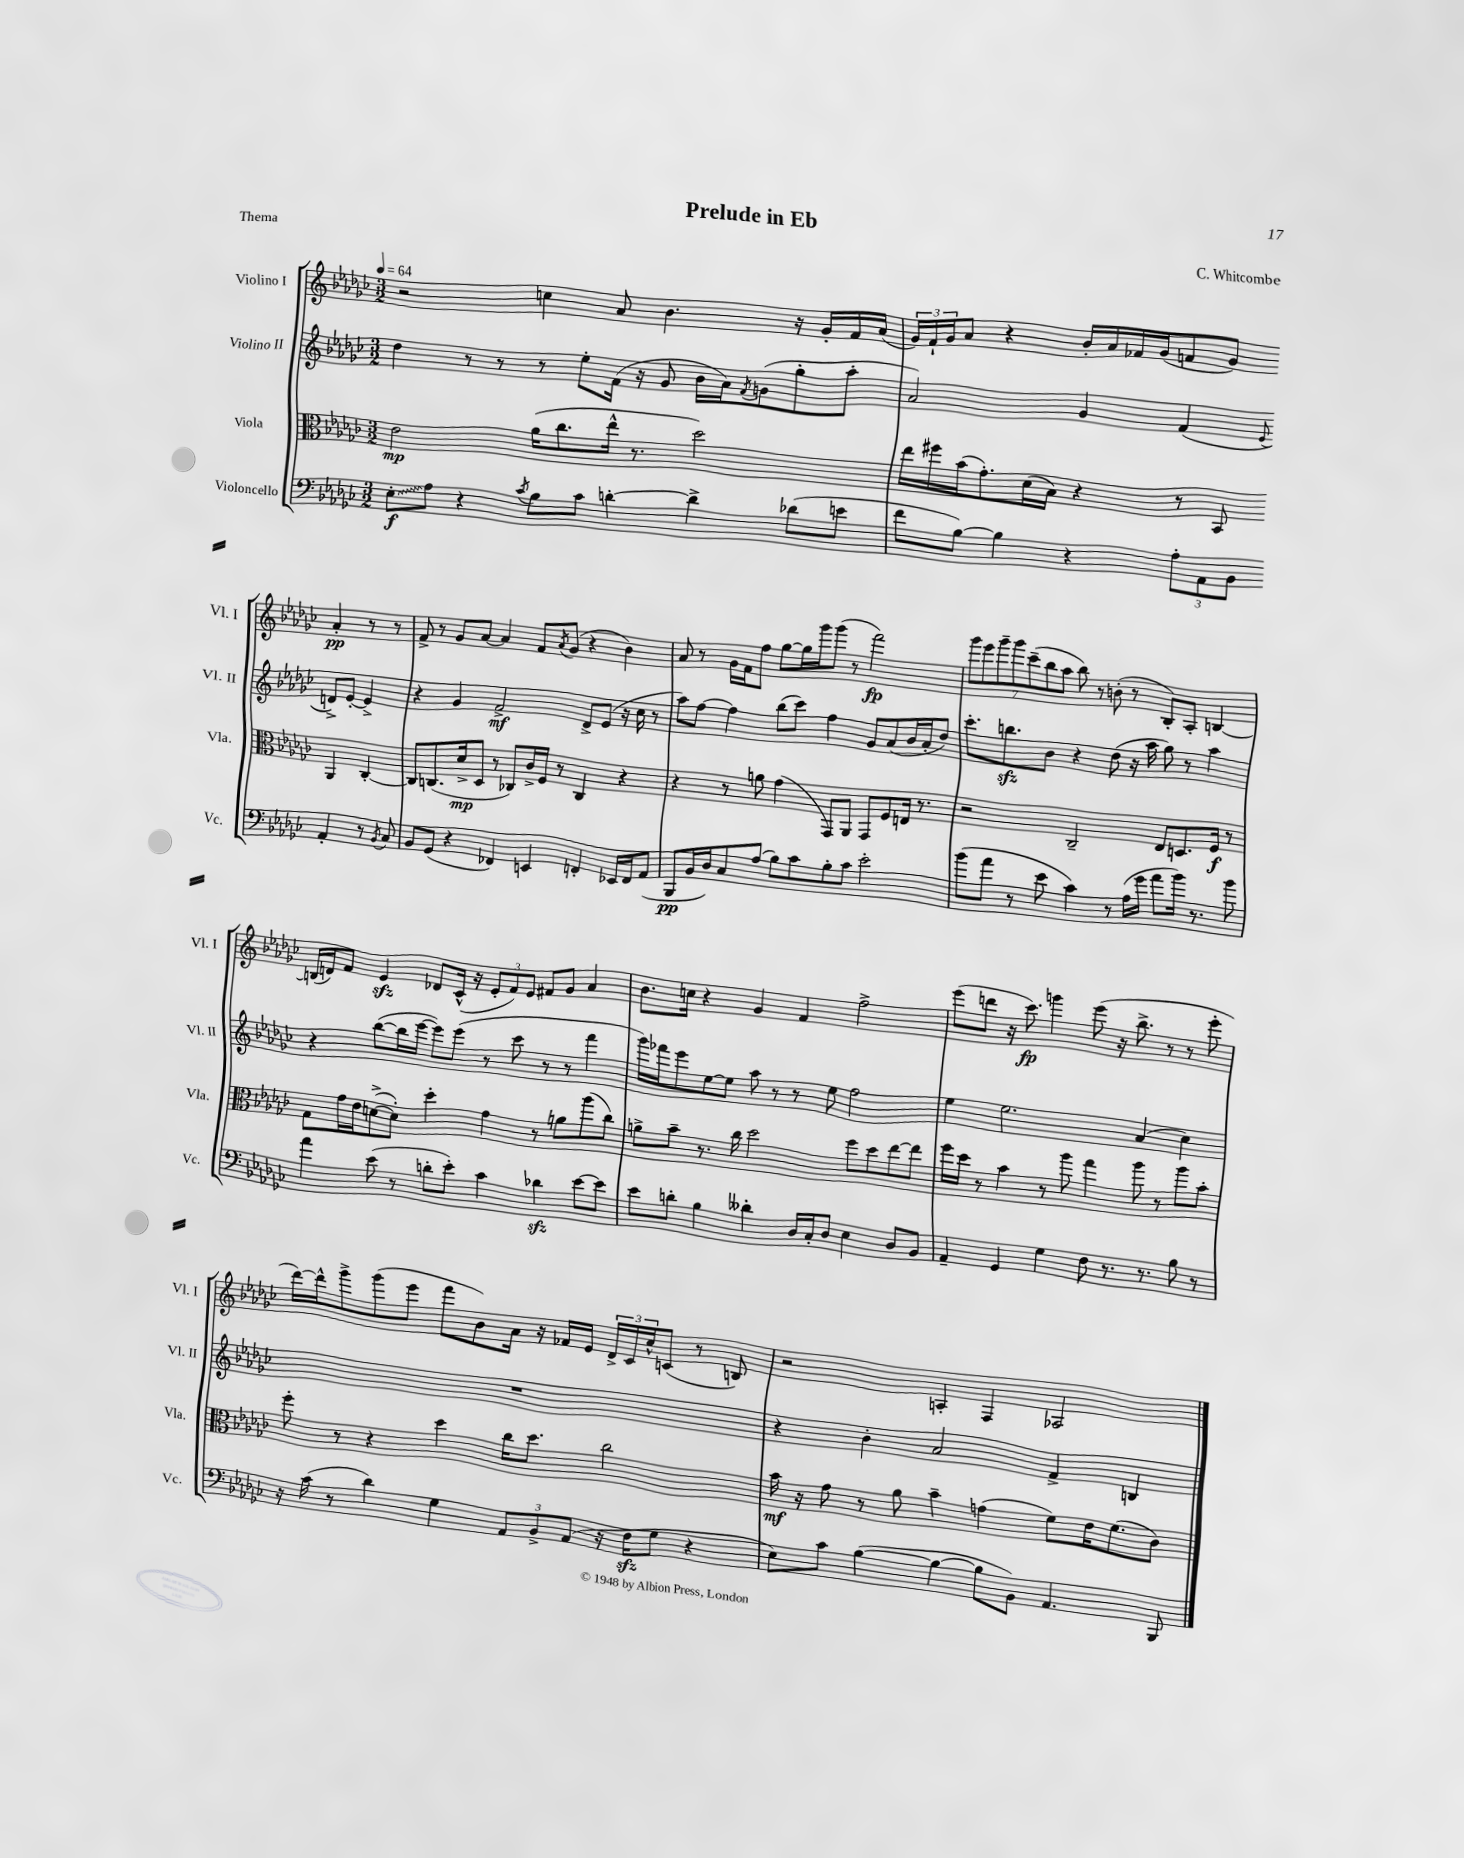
\header { title = "Prelude in Eb" composer = "C. Whitcombe" piece = "Thema" }
<<
\new StaffGroup <<
\new Staff = "s0" \with { instrumentName = "Violino I" shortInstrumentName = "Vl. I" } {
    \clef treble \key ges \major \numericTimeSignature \time 3/2 \tempo 4 = 64
    r2 c''4 aes'8 bes'4. r16 ges'16-. f'16 aes'16( |
    \tuplet 3/2 { ges'16) f'16-! ges'16 } aes'8 r4 bes'16-. aes'16 fes'16 ges'16( f'8 ges'8) aes'4-.\pp r8 r8 |
    f'8-> r8 ges'8 aes'8~ aes'4 f'8 \acciaccatura { aes'8 } ges'8( r4 bes'4) |
    aes'8 r8 ges'16 f'16 f''8 ges''8~ ges''16 ges'''16 ges'''8( r8 f'''2\fp) |
    \tuplet 7/4 { ges'''8 ees'''8 ges'''8-- ges'''8 ces'''8--( bes''8 aes''8 } bes''8) r8 b'8-.( r8 bes8-.) aes8-. b4~ |
    b16( d'16) f'8 ees'4\sfz des'8 ces'16-^( r16 \tuplet 3/2 { ees'8-. f'8) ees'8 } fis'8 ges'8 aes'4 |
    bes'8. c''16 r4 ges'4 f'4 f''2-> |
    ees'''8( d'''8 r16 ces'''8.\fp) g'''4 ees'''8( r16 bes''8.-> r8 r8 ees'''8-. |
    des'''16~) des'''16-^ ges'''8-> ges'''8( ees'''8 f'''8 bes'8) aes'16 r16 fes'16 ees'16 \tuplet 3/2 { des'16-> ces'16 ces''16-^ } c'8( r8 b8) |
    r2 a4-. f4 aes2 \bar "|." |
}
\new Staff = "s1" \with { instrumentName = "Violino II" shortInstrumentName = "Vl. II" } {
    \clef treble \key ges \major \numericTimeSignature \time 3/2
    des''4 r8 r8 r8 ees''8-. f'16( r16 ges'8 bes'16 aes'16) \acciaccatura { f'8 } g'8( ges''8-. aes''8-. |
    aes'2) ges'4 f'4( \appoggiatura { ees'8 } d'8->) ees'8~-. ees'4-> |
    r4 ges'4 f'2->\mf des'8-> ees'8( r16 ces''16 r8 |
    aes''8) f''8~ f''4 bes''8( ces'''8) f''4 ges'8 aes'8( bes'16 aes'16-. des''8) |
    ces'''8.-. b''8.\sfz bes'8 r4 des''8( r16 aes''16 ges''8) r8 aes''4 |
    r4 bes''8~( bes''16 ees'''16~ ees'''8) ees'''8( r8 ces'''8 r8 r8 f'''4 |
    ges'''16) fes'''16 ees'''8 ees''8~ ees''8 aes''8 r8 r8 ees''8 f''2 |
    ees''4 ees''2. aes'4( ces''4) |
    R1. |
    r4 bes'4-. aes'2 f'4-> b4 \bar "|." |
}
\new Staff = "s2" \with { instrumentName = "Viola" shortInstrumentName = "Vla." } {
    \clef alto \key ges \major \numericTimeSignature \time 3/2
    ees'2\mp aes'16( ces''8. ees''16-^ r8. des''2) |
    ees''16 fis''16 bes'16( ges'8.-.) des'16( bes16) r4 r8 bes,8 aes,4 ces4~-. |
    ces8 c8.( des'16->\mp des8 r8 ces8) ces'16-> f16 r8 ces4 r4 |
    r4 r8 a'8 ges'4( ges,8) aes,8 ges,8 f8 e16 r8. |
    r2 ces2-- ees8 d8. f16\f r8 |
    ges8 ges'16 ees'16 d'8~->( d'8-.) des''4-. ges'4 r8 a'8 aes''8( ces''8) |
    a'8-> bes'8-- r8. ces''16 des''2 f''8 des''8 ees''8~ ees''8 |
    f''16 des''16 r8 bes'4 r8 aes''8 ges''4 aes''8 r8 aes''8 bes'8-. |
    f''8-. r8 r4 des''4 ces''16 des''8. ces''2 |
    bes'16\mf r16 ges'8 r8 aes'8 bes'4-- g'4( f'8) ees'16 f'8.( ces'8) \bar "|." |
}
\new Staff = "s3" \with { instrumentName = "Violoncello" shortInstrumentName = "Vc." } {
    \clef bass \key ges \major \numericTimeSignature \time 3/2
    \once \override Glissando.style = #'zigzag ees8-.\glissando\f aes8 r4 \acciaccatura { ces'8 } bes8 ces'8 d'4~-. d'4-> des'8( e'8 |
    f'8 bes8~) bes4 r4 \tuplet 3/2 { aes8-. aes,8 bes,8 } aes,4-. r8 \acciaccatura { bes,8 } ces8 |
    bes,8 ges,8( r4 fes,4) e,4 f,4-. ees,16 f,16 aes,8( |
    bes,,8\pp bes,16 des16) ces8 aes8( bes8) ces'8 bes8-. ces'8 ees'2-. |
    bes'8( aes'8 r8 ees'8 ces'4) r8 aes16( ges'16 aes'8 bes'16) r8. bes'8 |
    aes'4 ees'8( r8 d'8-. ees'8-.) ces'4 des'4\sfz ees'8~ ees'8 |
    ees'8 d'8-. bes4 deses'4-. des16 ces16-. des8 ees4 des8 bes,8 |
    aes,4-- ges,4 ges4 f8 r8. r8. bes8 r8 |
    r16 ces'16( r8 des'4) ges4 \tuplet 3/2 { aes,8 bes,8-> aes,8( } r16 f16\sfz ges8 r4 |
    ees8) ces'8 bes4~( bes4~ bes8 bes,8) aes,4. bes,,8 \bar "|." |
}
>>
>>
\layout { \context { \Score \remove "Bar_number_engraver" } }
